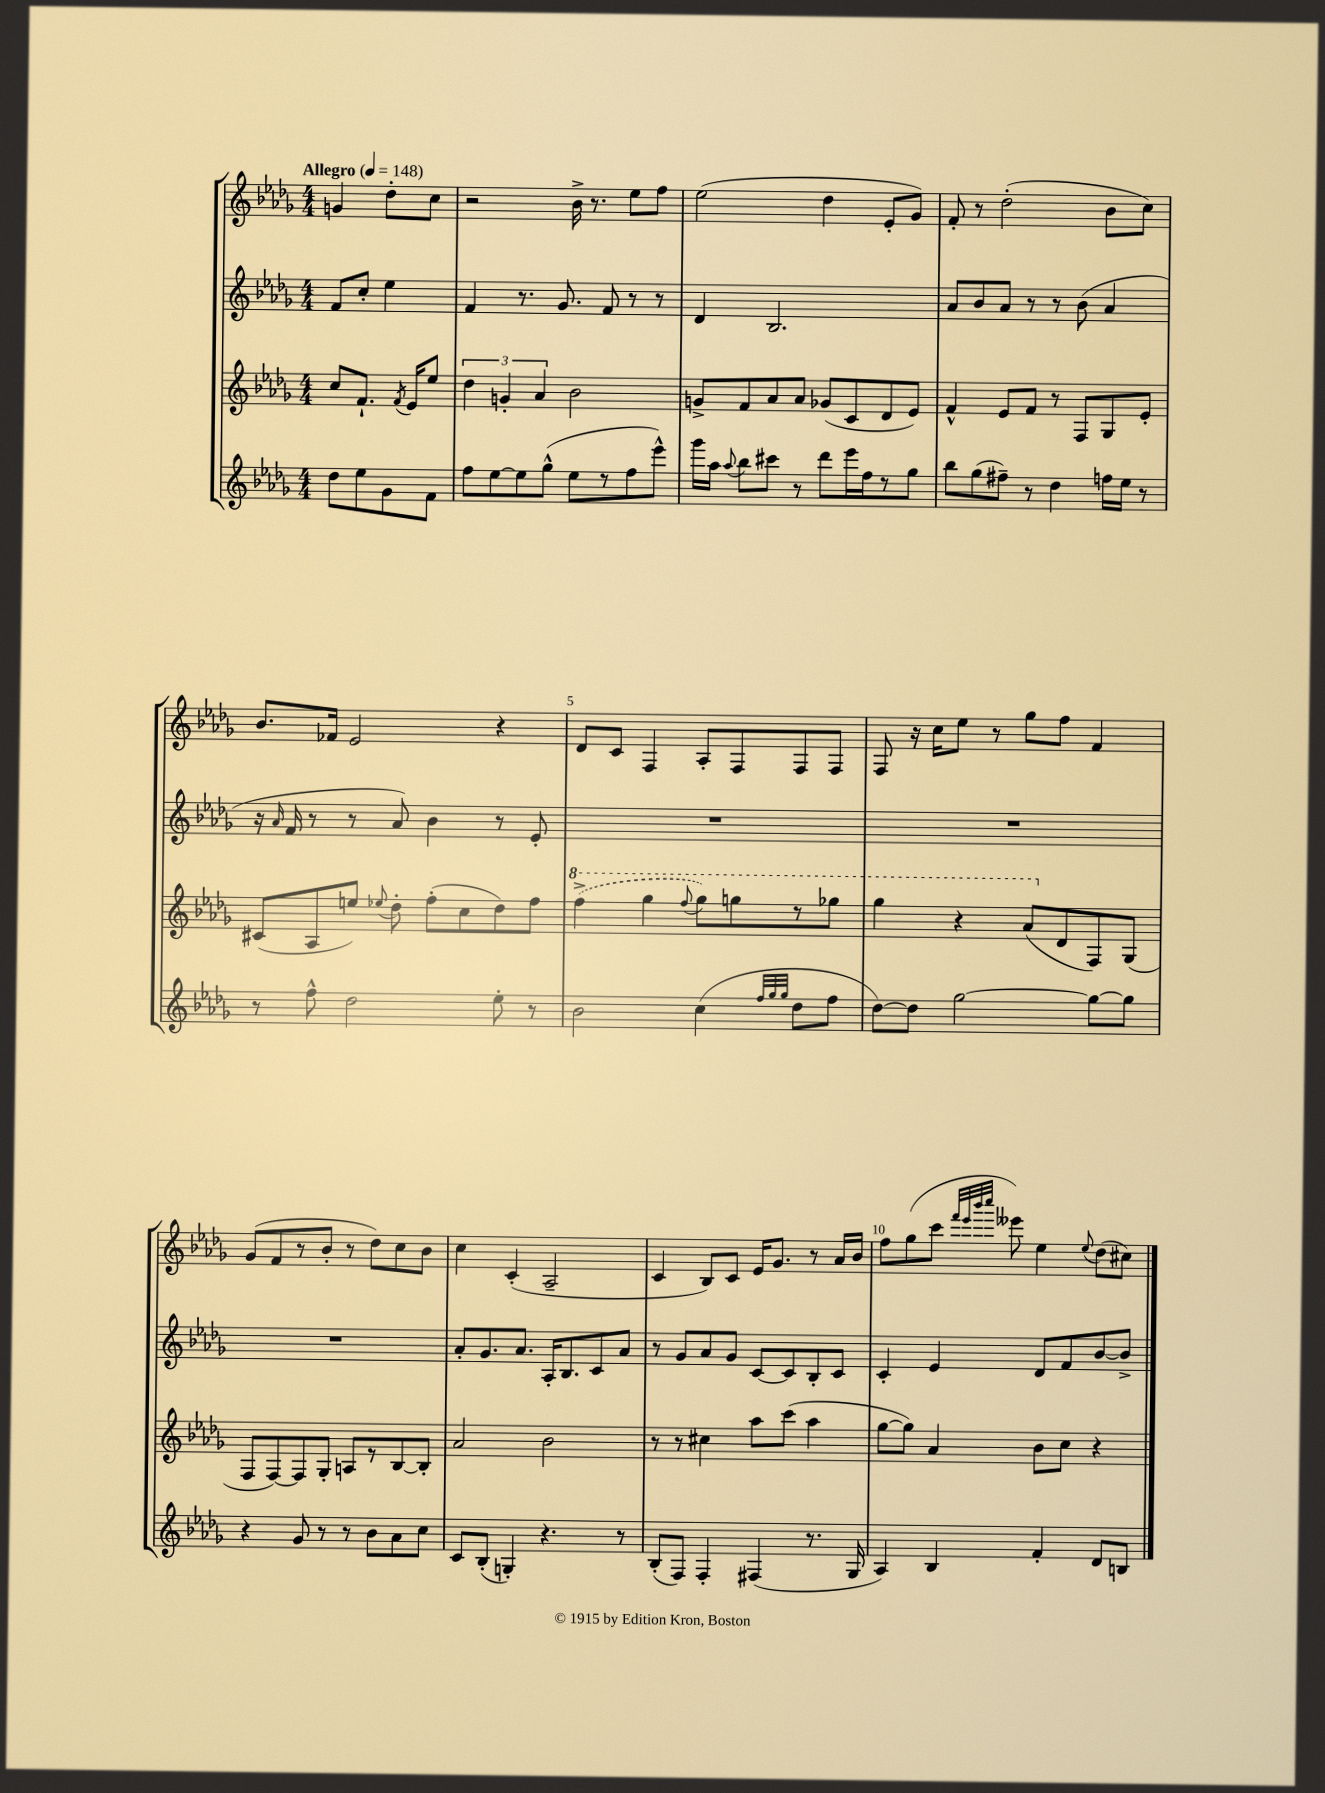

**kern	**kern	**kern	**kern
*staff4	*staff3	*staff2	*staff1
*clefG2	*clefG2	*clefG2	*clefG2
*k[b-e-a-d-g-]	*k[b-e-a-d-g-]	*k[b-e-a-d-g-]	*k[b-e-a-d-g-]
*M4/4	*M4/4	*M4/4	*M4/4
*MM148	*MM148	*MM148	*MM148
8dd-	8cc	8f	4g
8ee-	8.f`	8cc'	.
8g-	.	4ee-	8dd-'
.	8qf	.	.
.	16e-	.	.
8f	8ee-	.	8cc
=	=	=	=
8ff	6dd-	4f	2r
[8ee-	.	.	.
.	6g'	.	.
8ee-]	.	8.r	.
.	6a-	.	.
(8gg-^^	.	.	.
.	.	8.g-	.
8ee-	2b-	.	16b-^
.	.	.	8.r
8r	.	8f	.
8ff	.	8r	8ee-
8eee-^^)	.	8r	8ff
=	=	=	=
16ggg-	8g^	4d-	(2ee-
16aa-	.	.	.
8qqaa-	.	.	.
8bb-	8f	.	.
8ccc#	8a-	2.B-	.
8r	8a-	.	.
8ddd-	(8g-	.	4dd-
16eee-	8c	.	.
16ff	.	.	.
8r	8d-	.	8e-'
8gg-	8e-)	.	8g-)
=	=	=	=
8bb-	4f^^	8a-	8f'
(8gg-	.	8b-	8r
8ff#~)	8e-	8a-	(2dd-'
8r	8f	8r	.
4dd-	8r	8r	.
.	8F	(8b-	.
16ff	8G-	4a-	8b-
16ee-	.	.	.
8r	8e-'	.	8cc)
=	=	=	=
8r	(8c#	16r	8.b-
.	.	16qqa-	.
.	.	16f	.
8ff^^	8A-	8r	.
.	.	.	16f-
2dd-	8ee)	8r	2e-
.	8qqee-	.	.
.	8dd-'	8a-)	.
.	(8ff'	4b-	.
.	8cc	.	.
8ee-'	8dd-)	8r	4r
8r	8ff	8e-'	.
=	=	=	=
2b-	(4fff^	1r	8d-
.	.	.	8c
.	4ggg-	.	4F
.	8qqfff	.	.
(4cc	8ggg-)	.	8A-'
.	8ggg	.	8F
32qqff	.	.	.
32qqgg-	.	.	.
32qqgg-	.	.	.
8dd-	8r	.	8F
8ff	8ggg-	.	8F
=	=	=	=
[8dd-)	4ggg-	1r	8F
8dd-]	.	.	16r
.	.	.	16cc
[2gg-	4r	.	8ee-
.	.	.	8r
.	(8aa-	.	8gg-
.	8d-	.	8ff
8gg-_	8F)	.	4f
8gg-]	(8G-	.	.
=	=	=	=
4r	8F	1r	(8g-
.	[8F)	.	8f
8g-	8F]	.	8r
8r	8G-'	.	8b-'
8r	8A	.	8r
8b-	8r	.	8dd-)
8a-	[8B-	.	8cc
8cc	8B-']	.	8b-
=	=	=	=
8c	2a-	8a-'	4cc
(8B-'	.	8.g-	.
4G')	.	.	(4c'
.	.	8.a-	.
4.r	2b-	16A-'	2A-~
.	.	8.B-	.
.	.	8c	.
8r	.	8a-	.
=	=	=	=
(8B-'	8r	8r	4c
8F)	8r	8g-	.
4F'	4cc#	8a-	8B-)
.	.	8g-	8c
(4F#	8aa-	[8c	16e-
.	.	.	8.g-
.	(8ccc	8c]	.
8.r	4aa-	8B-'	8r
.	.	8c	16a-
16G-	.	.	16b-
=	=	=	=
4A-)	[8gg-	4c'	8ff
.	8gg-])	.	(8gg-
4B-	4a-	4e-	8ccc
.	.	.	32qqfff
.	.	.	32qqeee-
.	.	.	32qqbbb-
.	.	.	32qqcccc
.	.	.	8eee--)
4f'	8b-	8d-	4ee-
.	8cc	8f	.
.	.	.	8qqee-
8d-	4r	[8b-	(8dd-
8B	.	8b-^]	8cc#)
==	==	==	==
*-	*-	*-	*-
